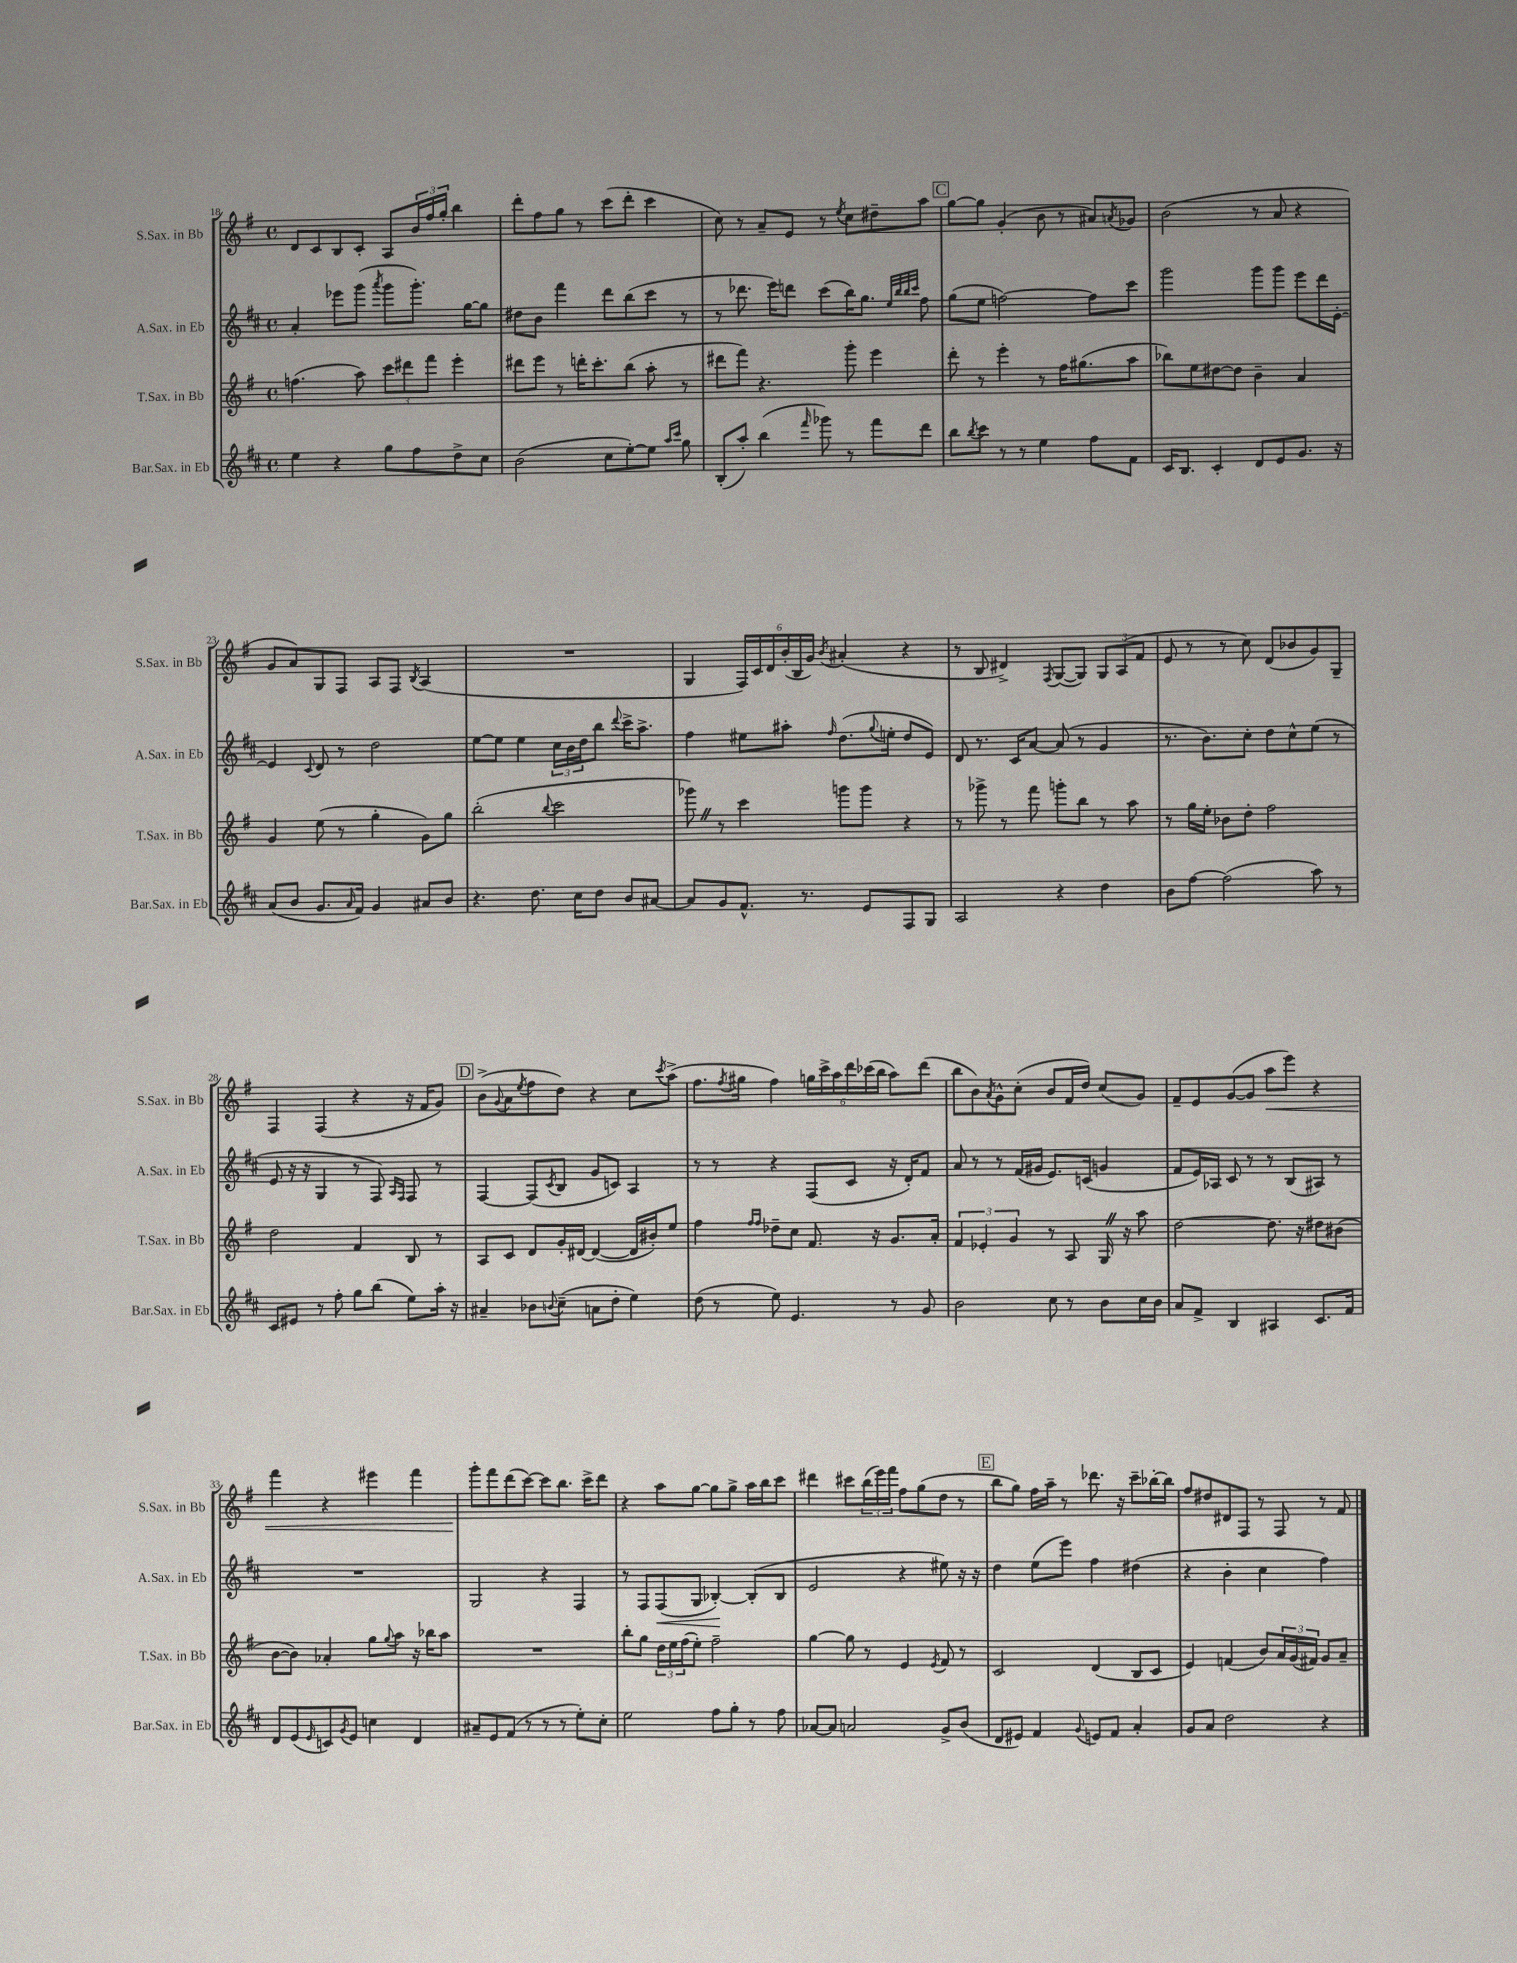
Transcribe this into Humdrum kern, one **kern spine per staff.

**kern	**kern	**kern	**kern
*staff4	*staff3	*staff2	*staff1
*clefG2	*clefG2	*clefG2	*clefG2
*k[f#c#]	*k[f#]	*k[f#c#]	*k[f#]
*M4/4	*M4/4	*M4/4	*M4/4
*met(c)	*met(c)	*met(c)	*met(c)
4ee\	(4.ff\	4a'/	8d/L
.	.	.	8c/
4r	.	8eee-\L	8B/
.	8aa\)	(8ggg\J	8c'/J
.	.	8qaaa/	.
8gg\L	12ccc\L	8ggg\L	8A/L
.	12ddd#\	.	.
8ff#\	.	8.ggg'\J)	24b/L
.	12fff#\J	.	24ff#/
.	.	.	24gg'/JJ
8dd^\	4eee'\	.	4bb\
.	.	[16gg\LK	.
8cc#\J	.	8gg\]J	.
=	=	=	=
(2b\	8ddd#\L	8dd#\L	8ddd'\L
.	8eee\J	8b\J	8ff#\
.	8r	4fff#\	8gg\J
.	16ddd'\LK	.	8r
.	8.ccc'\	.	.
8cc#\L	.	8ddd\L	(8ccc\L
[8ee'\)	(8bb\J	(8bb\	8ddd'\J
8ee\]J	8aa'\	8ccc#\J	4ccc\
16qqaa/LL	.	.	.
16qqccc#/JJ	.	.	.
8gg\	8r	8r	.
=	=	=	=
(8B'/L	8ddd#\L	8r	8cc\)
8aa'/J)	8fff#\J)	8.ddd-\	8r
(4bb\	4.r	.	8a~/L
.	.	16eee\LK)	.
.	.	8ddd\J	8e/J
16qqfff#/	.	.	.
8ggg-\)	.	(8ccc#\L	8r
.	.	.	8qee/
8r	8ggg'\	16bb\K)	8cc\L
.	.	8.gg\J	.
8fff#\L	4eee\	.	8dd#~\
.	.	32qqee/LLL	.
.	.	32qqbb/	.
.	.	32qqbb/	.
.	.	32qqccc#/JJJ	.
8ddd\J	.	8ff#\	8aa\J
=	=	=	=
8bb\L	8ddd'\	(8gg\L	[8gg\L
8qbb/	.	.	.
8ccc#\J	8r	8ee\J	8gg\]J
8r	4eee'\	[2ff\)	(4g'/
8r	.	.	.
4ee\	8r	.	8b\
.	16ff#\LK	.	8r
.	(8.gg#\	.	.
8ff#\L	.	8ff\]L	8a#/L)
.	.	.	8qa/
8f#\J	8aa\J	8ccc#\J	8g-/J
=	=	=	=
16c#/LK	8bb-\L)	2ggg\	(2b\
8.B/J	.	.	.
.	8ee\	.	.
4c#'/	[8dd#\	.	.
.	8dd#\]J	.	.
8d/L	4b~\	8ggg\L	8r
8e/	.	8ggg\J	8a/
8.g/J	4a/	8eee\L	4r
.	.	16ddd\L	.
16r	.	[16e'\JJ	.
=	=	=	=
(8a/L	4g/	4e/]	8g/L
8b/J	.	.	8a/)
.	.	8qqc#/	.
8.g/L	(8ee\	8d/	8G/
.	8r	8r	8F#/J
16qqa/	.	.	.
16f#/Jk)	.	.	.
4g/	4gg'\	2dd\	8A/L
.	.	.	8F#/J
.	.	.	8qB/
8a#/L	8g\L)	.	(4A/
8b/J	8gg\J	.	.
=	=	=	=
4.r	(2bb'\	[8ee\L	1r
.	.	8ee\]J	.
.	.	4ee\	.
8.dd\	.	.	.
.	8qqbb/	.	.
.	2ccc\	24cc#\LL	.
.	.	24b\	.
16cc#\LK	.	.	.
.	.	24dd\J	.
8dd\J	.	8bb\J	.
.	.	8qqddd/	.
8b/L	.	16ccc#^\LK	.
.	.	8.aa^\J	.
[8a#/J	.	.	.
=	=	=	=
8a#/]L	8ggg-\)	4ff#\	4G/
8g/	8r	.	.
8.f#^^/J	4ccc\	8ee#\L	24F#/LL)
.	.	.	24c/
.	.	.	24d/
.	.	8aa#'\J	(24b'/
.	.	.	24B/
8.r	.	.	.
.	.	.	24g/JJ)
.	.	16qqff#/	8qb/
.	8ggg\L	(8.dd\L	(4a#'/
8e/L	8ggg\J	.	.
.	.	8qqgg/	.
.	.	16ee'\Jk	.
8F#/	4r	8dd/L	4r
8G/J	.	8e/J)	.
=	=	=	=
2A/	8r	8d/	8r
.	8ggg-^\	8.r	8B/
.	8r	.	4d#^/)
.	.	16c#/LK	.
.	8fff#\	[8a/J	.
.	.	.	8qF#/
4r	8ggg'\L	(8a/]	([8G/L
.	8bb\J	8r	8G/]J)
4dd\	8r	4g/	12G/L
.	.	.	(12A/
.	8aa\	.	.
.	.	.	12f#/J
=	=	=	=
8b\L	8r	8.r	8e/
[8ff#\J	16gg\LL	.	8r
.	16ee'\JJ	8.b\L)	.
(2ff#\]	8b-\L	.	8r
.	8dd'\J	8cc#'\J	8cc\)
.	2ff#\	8dd\L	(8d/L
.	.	8cc#^^\	8b-/
8aa\)	.	(8ee\J	8g/)
8r	.	8r	8G~/J
=	=	=	=
8c#/L	2dd\	8e/	4F#/
8e#/J	.	16r	.
.	.	16r	.
8r	.	4G/	(4F#/
8ff#'\	.	.	.
8gg\L	4f#/	8r	4r
(8bb\J	.	8F#/)	.
.	.	16qqA/LL	.
.	.	16qqF#/JJ	.
8ee\L)	8B/	8F#/	16r
.	.	.	16f#/LK
16aa'\Jk	8r	8r	8g/J)
16r	.	.	.
=	=	=	=
4a#~/	8A/L	[4F#/	(8b^\L
.	.	.	8qqg/
.	8c/J	.	8a\
.	.	.	8qee/
8b-\L	8d/L	(8F#/]L	8ff#\
8qqb/	.	8qc#/	.
(8cc#~\J	16g'/L	8B/J	8dd\J)
.	[16d#/JJ	.	.
8a\L	(4d#/_	8g/L	4r
8dd'\J	.	8c/J)	.
4ee\)	16d#/]LL	4A/	8cc\L
.	16b#'/J)	.	.
.	.	.	8qccc/
.	8ee/J	.	(8aa^\J
=	=	=	=
(8dd\	4ff#\	8r	8.ff#\L
8r	.	8r	.
.	.	.	8qff#/
.	.	.	16gg#\Jk
.	16qqff#/LL	.	.
.	16qqff#/JJ	.	.
8ee\)	8dd-~\L	4r	4ff#\)
4.e/	8cc\J	.	.
.	8.f#/	(8F#/L	24gg\LL
.	.	.	24ccc^\
.	.	.	24aa\
.	.	8c#/J	24ddd\
.	.	.	(24ccc-\
.	16r	.	.
.	.	.	24bb\JJ
8r	8.g/L	16r	8aa\L)
.	.	16d'/LK)	.
8g/	.	8f#/J	(8ddd\J
.	16a'/Jk	.	.
=	=	=	=
2b\	6f#/	8a/	8bb\L
.	.	8r	8b\)
.	6e-'/	.	.
.	.	.	8qa/
.	.	8r	8g^^\
.	6g/	.	.
.	.	(16f#/LL	(8cc'\J
.	.	16g#/JJ	.
8cc#\	8r	8.e/L)	8b/L
8r	8A/	.	16f#/L
.	.	(16c/Jk	16dd/JJ)
8b\L	16G/	4g/	(8cc/L
.	16r	.	.
16cc#\L	8aa\	.	8g/J)
16b\JJ	.	.	.
=	=	=	=
8a/L	[2dd\	8f#/L	8f#~/L
8f#^/J	.	16e/L)	8e/
.	.	16A-/JJ	.
4B/	.	8c#/	([8g/
.	.	8r	8g/]J
4A#/	8.dd\]	8r	8aa\L
.	.	(8B/L	8eee\J)
.	16r	.	.
8.c#/L	8dd#\L	8A#/J)	4r
.	(8b#\J	8r	.
16f#/Jk	.	.	.
=	=	=	=
8d/L	[8b\L	1r	4fff#\
(8e/	8b\]J)	.	.
16qqe/	.	.	.
8c/)	4a-'/	.	4r
8qg/	.	.	.
8e/J	.	.	.
4cc\	8gg\L	.	4eee#\
.	8qqgg/	.	.
.	8aa\J	.	.
4d/	16r	.	4fff#\
.	16bb-\LK	.	.
.	8aa\J	.	.
=	=	=	=
8a#~/L	1r	2G/	8ggg'\L
8e/	.	.	8fff#\
(8f#/J	.	.	(8ddd\
8r	.	.	[8ccc\J)
8r	.	4r	8ccc\]L
8r	.	.	8.bb\J
8ee'\L)	.	4F#/	.
.	.	.	16ccc^\LK
8cc#'\J	.	.	8ddd\J
=	=	=	=
2ee\	8bb'\L	8r	4r
.	8gg\J	8F#/L	.
.	24dd\LL	(8F#/	8aa\L
.	24ee\	.	.
.	(24ff#\J	.	.
.	8ee'\J)	8G/J	[8gg\J
8ff#\L	2ff#~\	[4B-'/)	8gg\]L
8gg'\J	.	.	8gg^\J
8r	.	(8B-'/]L	16aa\LL
.	.	.	16bb\J
8ff#\	.	8B-/J	8ccc\J
=	=	=	=
[8a-/L	[4gg\	2e/	4ddd#\
8a-/]J	.	.	.
2a/	8gg\]	.	8ccc#\L
.	8r	.	(24bb\L
.	.	.	24eee\)
.	.	.	24fff#\JJ
.	4e/	4r	8ff#\L
.	.	.	(8gg\
.	8qe/	.	.
8g^/L	8f#/	8ee#\)	8dd\J
(8b/J	8r	16r	8r
.	.	16r	.
=	=	=	=
8d/L	2c/	4dd\	8bb\L
8e#/J)	.	.	8gg\J)
4f#/	.	(8ee\L	16ff#\LL
.	.	.	16aa~\JJ
.	.	8eee\J)	8r
8qqg/	.	.	.
8e/L	(4d/	4ff#\	8.ddd-\
8f#/J	.	.	.
.	.	.	16r
4a'/	8B/L	(4dd#\	8ccc~\L
.	8c/J	.	[16bb-'\L
.	.	.	16bb-\]JJ
=	=	=	=
8g/L	4e/)	4r	8ff#/L
8a/J	.	.	8dd#/
2dd\	(4f/	4b'\	8d#/
.	.	.	8F#/J
.	8b/L)	4cc#\	8r
.	24a/L	.	8F#/
.	(24g/	.	.
.	24f#/JJ)	.	.
4r	8g/L	4ff#\)	8r
.	8a~/J	.	8f#/
==	==	==	==
*-	*-	*-	*-
